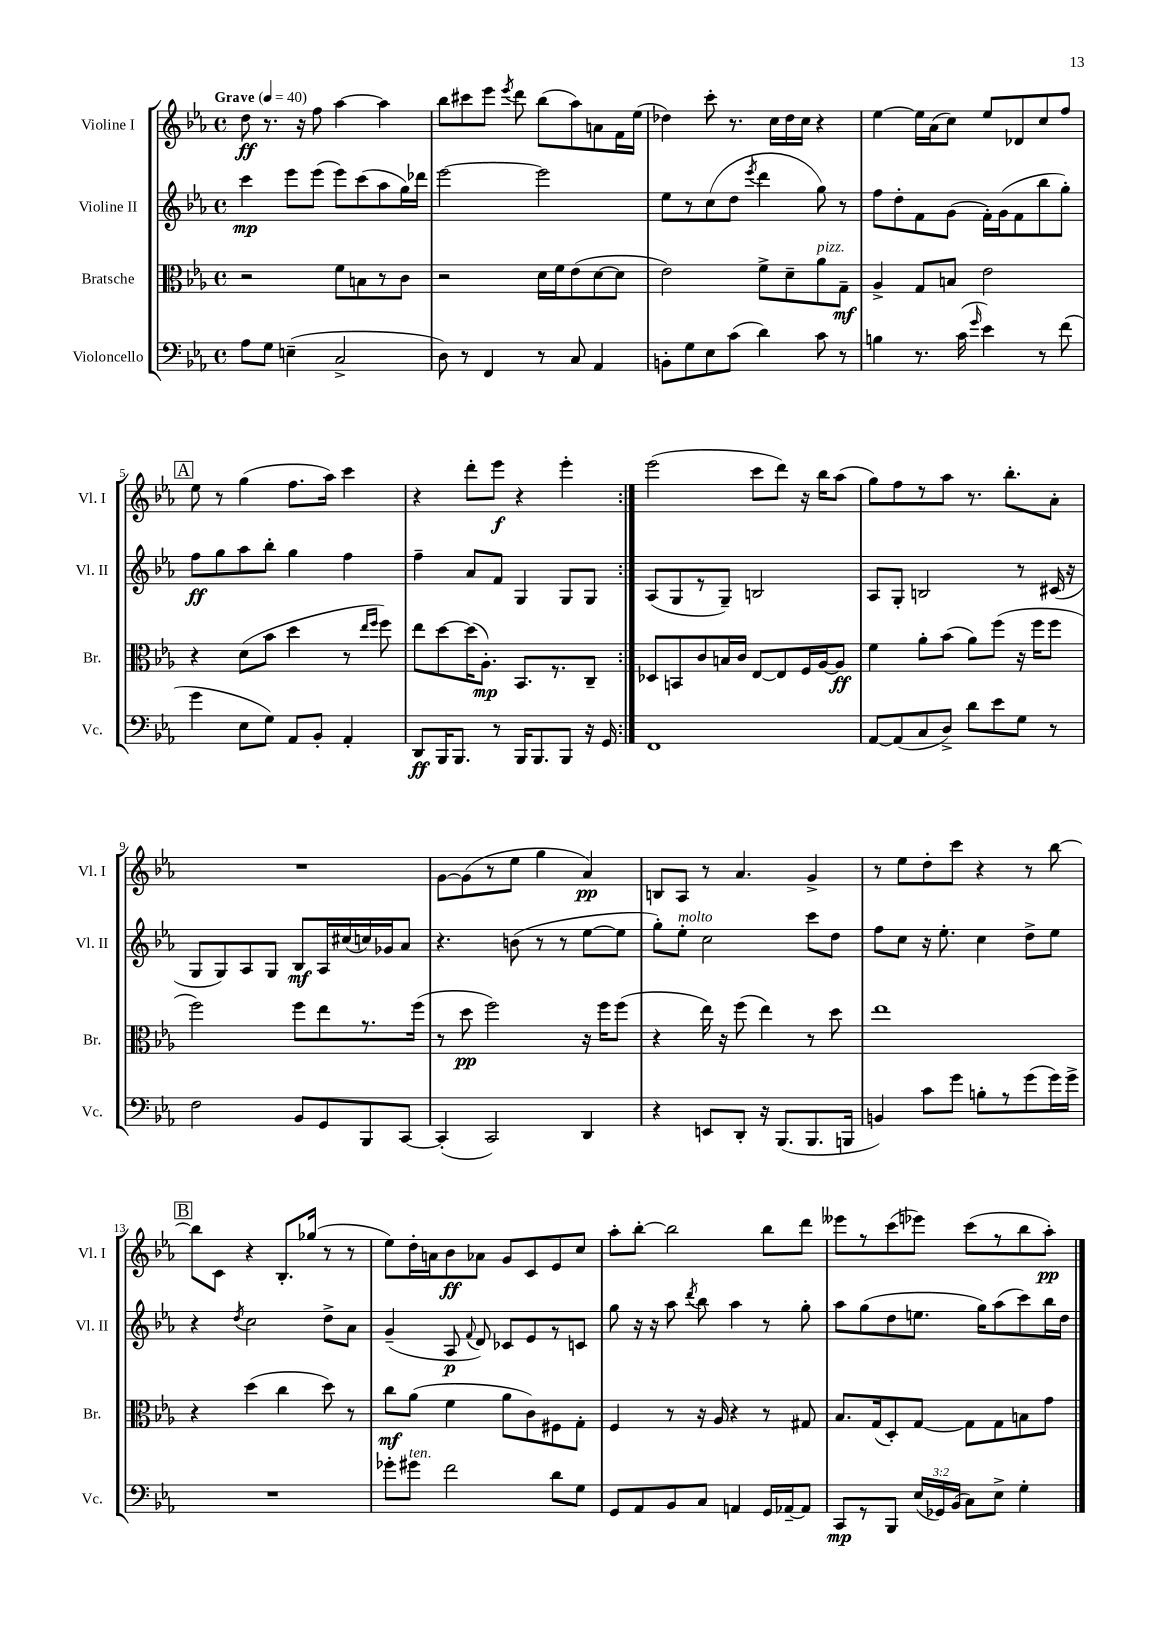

**kern	**dynam	**kern	**dynam	**kern	**dynam	**kern	**dynam
*part4	*part4	*part3	*part3	*part2	*part2	*part1	*part1
*staff4	*staff4	*staff3	*staff3	*staff2	*staff2	*staff1	*staff1
*I"Violoncello	*	*I"Bratsche	*	*I"Violine II	*	*I"Violine I	*
*I'Vc.	*	*I'Br.	*	*I'Vl. II	*	*I'Vl. I	*
*clefF4	*	*clefC3	*	*clefG2	*	*clefG2	*
*k[b-e-a-]	*	*k[b-e-a-]	*	*k[b-e-a-]	*	*k[b-e-a-]	*
*M4/4	*	*M4/4	*	*M4/4	*	*M4/4	*
*met(c)	*	*met(c)	*	*met(c)	*	*met(c)	*
*MM40	*	*MM40	*	*MM40	*	*MM40	*
=1	=1	=1	=1	=1	=1	=1	=1
!	!	!	!	!	!	!LO:TX:a:B:t=Grave	!
8A-\L	.	2r	.	4ccc\	mp	8dd\	ff
8G\J	.	.	.	.	.	8.r	.
(4En~\	.	.	.	8eee-\L	.	.	.
.	.	.	.	.	.	16r	.
.	.	.	.	(8eee-\J	.	8ff\	.
2C^/	.	8f\L	.	8eee-\L)	.	[4aa-\	.
.	.	8Bn\	.	(8ccc\	.	.	.
.	.	8r	.	8aa-\	.	4aa-\]	.
.	.	8c\J	.	16gg\L)	.	.	.
.	.	.	.	16ddd-X\JJ	.	.	.
=2	=2	=2	=2	=2	=2	=2	=2
8D\)	.	2r	.	[2eee-\	.	8bb-\L	.
8r	.	.	.	.	.	8ccc#X\	.
4FF/	.	.	.	.	.	8eee-\J	.
.	.	.	.	.	.	8qeee-/	.
.	.	.	.	.	.	8ddd\	.
8r	.	16d\LL	.	2eee-\]	.	(8bb-\L	.
.	.	16f\J	.	.	.	.	.
8C/	.	(8e-\	.	.	.	8aa-\)	.
4AA-/	.	[8d\	.	.	.	8an\	.
.	.	8d\J]	.	.	.	16f\L	.
.	.	.	.	.	.	(16ee-\JJ	.
=3	=3	=3	=3	=3	=3	=3	=3
8BBn'\L	.	2e-\)	.	8ee-\L	.	4dd-X\)	.
8G\	.	.	.	8r	.	.	.
8E-\	.	.	.	(8cc\	.	8ccc'\	.
(8c\J	.	.	.	8dd\J	.	8.r	.
.	.	.	.	8qeee-/	.	.	.
4d\)	.	8f^\L	.	4ddd\	.	.	.
.	.	.	.	.	.	16cc\LL	.
.	.	8d~\	.	.	.	16dd-\	.
.	.	.	.	.	.	16cc\JJ	.
!	!	!LO:TX:a:i:t=pizz.	!	!	!	!	!
8c\	.	8a-\	.	8gg\)	.	4r	.
8r	.	8G~\J	mf	8r	.	.	.
=4	=4	=4	=4	=4	=4	=4	=4
4Bn\	.	4A-^/	.	8ff\L	.	[4ee-\	.
.	.	.	.	8dd'\	.	.	.
8.r	.	8G/L	.	8f\	.	16ee-\LL]	.
.	.	.	.	.	.	(16a-\J	.
.	.	8Bn/J	.	(8g\J	.	8cc\J)	.
(16c\	.	.	.	.	.	.	.
16qqg/	.	.	.	.	.	.	.
4e-\)	.	2e-\	.	16f'\LL)	.	8ee-/L	.
.	.	.	.	(16g\J	.	.	.
.	.	.	.	8f\	.	8d-X/	.
8r	.	.	.	8bb-\	.	8cc/	.
(8f\	.	.	.	8gg'\J)	.	8ff/J	.
!!LO:LB:g=z
!!LO:REH:place=s1:t=A
=5	=5	=5	=5	=5	=5	=5	=5
4g\	.	4r	.	8ff\L	ff	8ee-\	.
.	.	.	.	8gg\	.	8r	.
8E-\L	.	(8d\L	.	8aa-\	.	(4gg\	.
8G\J)	.	8b-\J	.	8bb-'\J	.	.	.
8AA-/L	.	4dd\	.	4gg\	.	8.ff\L	.
8BB-'/J	.	.	.	.	.	.	.
.	.	.	.	.	.	16aa-\Jk)	.
4AA-'/	.	8r	.	4ff\	.	4ccc\	.
.	.	16qqee-/LL	.	.	.	.	.
.	.	16qqff/JJ	.	.	.	.	.
.	.	8ff\)	.	.	.	.	.
=6	=6	=6	=6	=6	=6	=6	=6
8DD/L	ff	8ee-\L	.	4ff~\	.	4r	.
16BBB-/K	.	[8dd\	.	.	.	.	.
8.BBB-/J	.	.	.	.	.	.	.
.	.	(16dd\K]	.	8a-/L	.	8ddd'\L	.
.	.	8.A-'\J)	mp	.	.	.	.
8r	.	.	.	8f/J	.	8eee-\J	f
16BBB-/KL	.	8.BB-/L	.	4G/	.	4r	.
8.BBB-/	.	.	.	.	.	.	.
.	.	8.r	.	.	.	.	.
8BBB-/J	.	.	.	8G/L	.	4eee-'\	.
16r	.	8C~/J	.	8G/J	.	.	.
16GG/	.	.	.	.	.	.	.
=7:|!	=7:|!	=7:|!	=7:|!	=7:|!	=7:|!	=7:|!	=7:|!
1FF	.	8D-X/L	.	(8A-/L	.	(2eee-\	.
.	.	8BBn/	.	8G/	.	.	.
.	.	8c/	.	8r	.	.	.
.	.	16Bn/L	.	8G~/J)	.	.	.
.	.	16c/JJ	.	.	.	.	.
.	.	[8E-/L	.	2Bn/	.	8ccc\L	.
.	.	8E-/]	.	.	.	8ddd\J)	.
.	.	16F/L	.	.	.	16r	.
.	.	[16A-/J	.	.	.	16bb-\KL	.
.	.	8A-/J]	ff	.	.	(8aa-\J	.
=8	=8	=8	=8	=8	=8	=8	=8
[8AA-/L	.	4f\	.	8A-/L	.	8gg\L)	.
(8AA-/]	.	.	.	8G'/J	.	8ff\	.
8C/	.	8a-'\L	.	2Bn/	.	8r	.
8D^/J)	.	(8b-\J	.	.	.	8aa-\J	.
8d\L	.	8a-\L)	.	.	.	8.r	.
8e-\	.	(8ff\J	.	.	.	.	.
.	.	.	.	.	.	8.bb-'\L	.
8G\J	.	16r	.	8r	.	.	.
.	.	16ff\KL	.	.	.	.	.
8r	.	8ff\J	.	(16c#X/	.	8a-'\J	.
.	.	.	.	16r	.	.	.
!!LO:LB:g=z
=9	=9	=9	=9	=9	=9	=9	=9
2F\	.	2ff\)	.	8G/L	.	1r	.
.	.	.	.	8G/)	.	.	.
.	.	.	.	8A-/	.	.	.
.	.	.	.	8G/J	.	.	.
8BB-/L	.	8ff\L	.	8B-/L	mf	.	.
8GG/	.	8ee-\	.	16A-/L	.	.	.
.	.	.	.	(16cc#X/	.	.	.
8BBB-/	.	8.r	.	16ccn/)	.	.	.
.	.	.	.	16g-X/J	.	.	.
[8CC/J	.	.	.	8a-/J	.	.	.
.	.	(16ff\Jk	.	.	.	.	.
=10	=10	=10	=10	=10	=10	=10	=10
(4CC'/]	.	8r	.	4.r	.	[8g\L	.
.	.	8dd\	pp	.	.	(8g\]	.
2CC/)	.	2ff\)	.	.	.	8r	.
.	.	.	.	(8bn\	.	8ee-\J	.
.	.	.	.	8r	.	4gg\	.
.	.	.	.	8r	.	.	.
4DD/	.	16r	.	[8ee-\L	.	4a-/)	pp
.	.	16ff\KL	.	.	.	.	.
.	.	(8ff\J	.	8ee-\J]	.	.	.
=11	=11	=11	=11	=11	=11	=11	=11
4r	.	4r	.	8gg'\L)	.	8Bn/L	.
!	!	!	!	!LO:TX:a:i:t=molto	!	!	!
.	.	.	.	8ee-'\J	.	8A-/J	.
8EEn/L	.	16ee-\)	.	2cc\	.	8r	.
.	.	16r	.	.	.	.	.
8DD'/J	.	(8ff\	.	.	.	4.a-/	.
16r	.	4ee-\)	.	.	.	.	.
(8.BBB-/L	.	.	.	.	.	.	.
8.BBB-/	.	8r	.	8ccc\L	.	4g^/	.
.	.	8dd\	.	8dd\J	.	.	.
16BBBn/Jk	.	.	.	.	.	.	.
=12	=12	=12	=12	=12	=12	=12	=12
4BBn/)	.	1ee-	.	8ff\L	.	8r	.
.	.	.	.	8cc\J	.	8ee-\L	.
8c\L	.	.	.	16r	.	8dd'\	.
.	.	.	.	8.ee-'\	.	.	.
8g\J	.	.	.	.	.	8ccc\J	.
8Bn'\L	.	.	.	4cc\	.	4r	.
8r	.	.	.	.	.	.	.
(8g\	.	.	.	8dd^\L	.	8r	.
16g\L)	.	.	.	8ee-\J	.	[8bb-\	.
16g^\JJ	.	.	.	.	.	.	.
!!LO:LB:g=z
!!LO:REH:place=s1:t=B
=13	=13	=13	=13	=13	=13	=13	=13
1r	.	4r	.	4r	.	8bb-\L]	.
.	.	.	.	.	.	8c\J	.
.	.	.	.	8qdd/	.	.	.
.	.	(4dd\	.	2cc\	.	4r	.
.	.	4cc\	.	.	.	8.B-'/L	.
.	.	.	.	.	.	(16gg-X/Jk	.
.	.	8dd\)	.	8dd^\L	.	8r	.
.	.	8r	.	8a-\J	.	8r	.
=14	=14	=14	=14	=14	=14	=14	=14
8g-X'\L	.	8cc\L	mf	(4g~/	.	8ee-\L)	.
!LO:TX:a:i:t=ten.	!	!	!	!	!	!	!
8g#X\J	.	(8a-\J	.	.	.	16dd'\L	.
.	.	.	.	.	.	16an\J	.
2f\	.	4f\	.	8A-/	p	8b-\	ff
.	.	.	.	8qqf/	.	.	.
.	.	.	.	8d/)	.	8a-X\J	.
.	.	8a-\L	.	8c-X/L	.	8g/L	.
.	.	8c\)	.	8e-/	.	8c/	.
8d\L	.	8F#X\	.	8r	.	8e-/	.
8G\J	.	8G'\J	.	8cn/J	.	8cc/J	.
=15	=15	=15	=15	=15	=15	=15	=15
8GG/L	.	4F/	.	8gg\	.	8aa-'\L	.
8AA-/	.	.	.	16r	.	[8bb-'\J	.
.	.	.	.	16r	.	.	.
8BB-/	.	8r	.	8aa-\	.	2bb-\]	.
.	.	.	.	8qddd/	.	.	.
8C/J	.	16r	.	8bb-\	.	.	.
.	.	16A-/	.	.	.	.	.
4AAn/	.	4r	.	4aa-\	.	.	.
16GG/LL	.	8r	.	8r	.	8bb-\L	.
[16AA-X~/J	.	.	.	.	.	.	.
8AA-/J]	.	8G#X/	.	8gg'\	.	8ddd\J	.
=16	=16	=16	=16	=16	=16	=16	=16
8CC/L	mp	8.B-/L	.	8aa-\L	.	8eee--X\L	.
8r	.	.	.	(8gg\	.	8r	.
.	.	(16G/k	.	.	.	.	.
8BBB-/J	.	8D'/)	.	8dd\	.	(8ccc\	.
(24E-/LL	.	[8G/J	.	8.een\J	.	8eee-X\J)	.
24GG-X/)	.	.	.	.	.	.	.
(24BB-/JJ	.	.	.	.	.	.	.
8C\L)	.	8G\L]	.	.	.	(8ccc\L	.
.	.	.	.	16gg\KL)	.	.	.
8E-^\J	.	8G\	.	(8aa-\	.	8r	.
4G'\	.	8Bn\	.	8ccc\)	.	8bb-\	.
.	.	8g\J	.	16bb-\L	.	8aa-'\J)	pp
.	.	.	.	16dd\JJ	.	.	.
==	==	==	==	==	==	==	==
*-	*-	*-	*-	*-	*-	*-	*-
